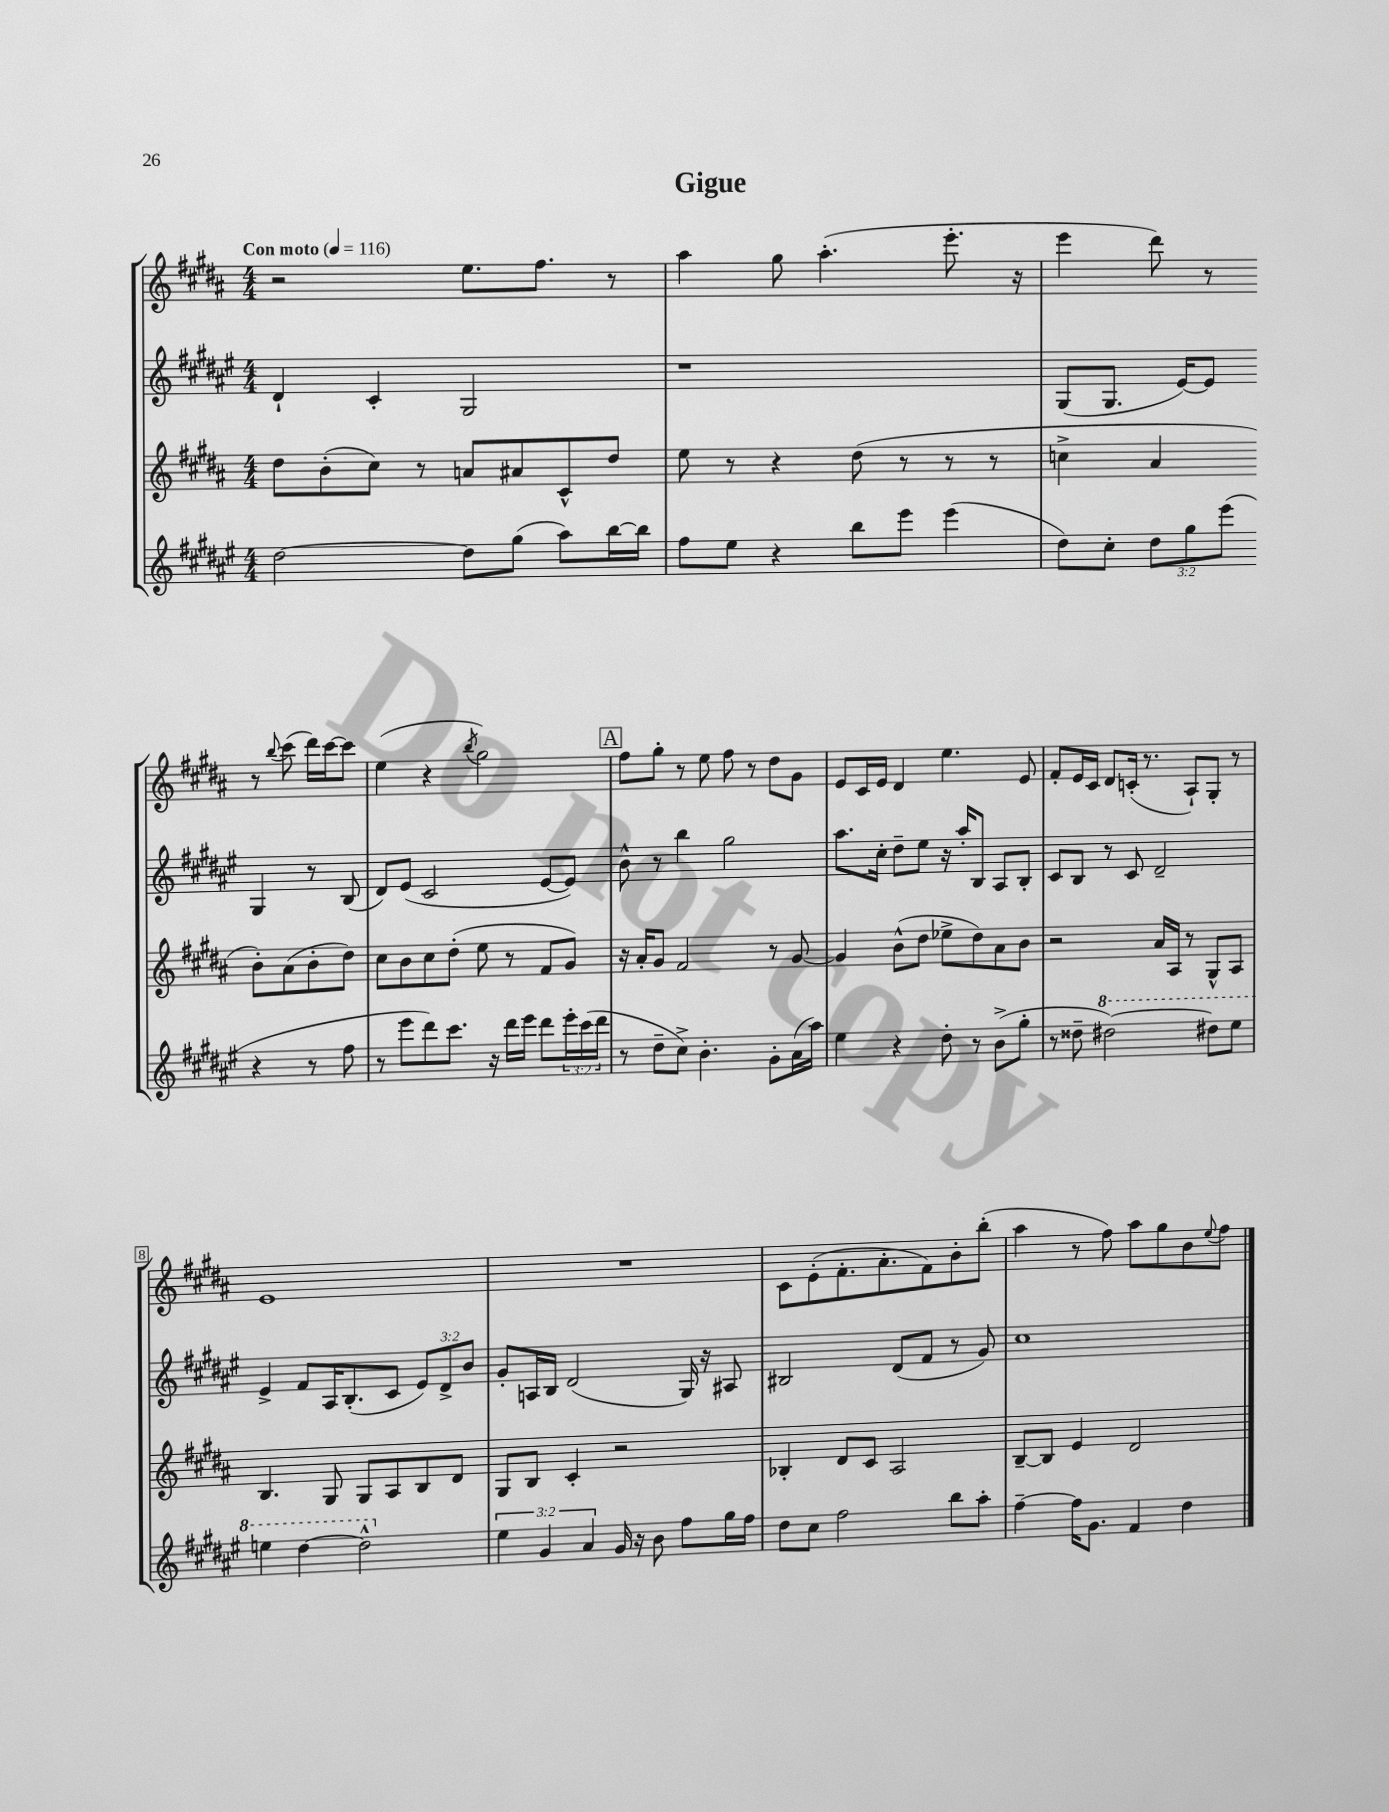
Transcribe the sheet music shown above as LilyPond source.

\header { title = "Gigue" }
<<
\new StaffGroup <<
\new Staff = "s0" {
    \clef treble \key b \major \numericTimeSignature \time 4/4 \tempo "Con moto" 4 = 116
    r2 e''8. fis''8. r8 |
    ais''4 gis''8 ais''4.-.( e'''8.-. r16 |
    e'''4 dis'''8) r8 r8 \appoggiatura { b''8 } cis'''8( dis'''16) cis'''16~ cis'''8 |
    e''4( r4 \acciaccatura { b''8 } gis''2) |
    \mark \markup { \box "A" } fis''8 gis''8-. r8 e''8 fis''8 r8 dis''8 gis'8 |
    e'8 cis'16 e'16 dis'4 e''4. e'8 |
    fis'8-. e'16 cis'16 dis'8 c'16-.( r8. ais8-!) gis8-. r8 |
    e'1 |
    R1 |
    cis'8 e'8-.( fis'8.-. ais'8.-. fis'8) b'8-. b''8-.( |
    ais''4 r8 fis''8) ais''8 gis''8 b'8 \appoggiatura { e''8 } fis''8 \bar "|." |
}
\new Staff = "s1" {
    \clef treble \key fis \major \numericTimeSignature \time 4/4 \override Staff.TupletNumber.text = #tuplet-number::calc-fraction-text
    dis'4-! cis'4-. gis2 |
    r1 |
    gis8( gis8. eis'16~) eis'8 gis4 r8 b8( |
    dis'8) eis'8( cis'2 eis'8~ eis'8) |
    \mark \markup { \box "A" } b'8-^ r8 b''4 gis''2 |
    ais''8. cis''16-. dis''8-- eis''8 r16 ais''16-. b8 ais8 b8-. |
    cis'8 b8 r8 cis'8 dis'2-- |
    eis'4-> fis'8 ais16 b8.-.( cis'8 \tuplet 3/2 { eis'8) dis'8-> b'8 } |
    gis'8-. a16 b16 dis'2( gis16) r16 ais8 |
    bis2 dis'8( fis'8 r8 gis'8) |
    cis''1 \bar "|." |
}
\new Staff = "s2" {
    \clef treble \key b \major \numericTimeSignature \time 4/4
    dis''8 b'8-.( cis''8) r8 a'8 ais'8 cis'8-^ dis''8 |
    e''8 r8 r4 dis''8( r8 r8 r8 |
    c''4-> ais'4 b'8-.) ais'8( b'8-. dis''8) |
    cis''8 b'8 cis''8 dis''8-.( e''8 r8 fis'8 gis'8) |
    \mark \markup { \box "A" } r16 ais'16-. gis'8 fis'2 r8 gis'8~ |
    gis'4 b'8-^( dis''8 ees''8-> dis''8) ais'8 b'8 |
    r2 ais'16 ais16 r8 gis8-^ ais8 |
    b4. gis8 gis8 ais8 b8 dis'8 |
    gis8 b8 cis'4-. r2 |
    bes4-. dis'8 cis'8 ais2 |
    b8~-- b8 e'4 dis'2 \bar "|." |
}
\new Staff = "s3" {
    \clef treble \key fis \major \numericTimeSignature \time 4/4 \override Staff.TupletNumber.text = #tuplet-number::calc-fraction-text
    dis''2~ dis''8 gis''8( ais''8) b''16~ b''16 |
    fis''8 eis''8 r4 b''8 eis'''8 eis'''4( |
    dis''8) cis''8-. \tuplet 3/2 { dis''8 gis''8 eis'''8( } r4 r8 fis''8 |
    r8 eis'''8 dis'''8) cis'''8. r16 dis'''16 eis'''16 dis'''8 \tuplet 3/2 { eis'''16-. cis'''16( dis'''16 } |
    \mark \markup { \box "A" } r8 dis''8-- cis''8->) b'4.-. gis'8-. ais'16( ais''16) |
    eis''4 r4 dis''8-. r8 b'8->( gis''8-. |
    r8 disis''8-- \ottava #1 dis'''!2~) dis'''!8 eis'''8 |
    e'''4 dis'''4~ dis'''2-^ \ottava #0 |
    \tuplet 3/2 { eis''4 gis'4 ais'4 } gis'16 r16 b'8 fis''8 gis''16 fis''16 |
    dis''8 cis''8 fis''2 b''8 ais''8-. |
    fis''4~-- fis''16 gis'8. fis'4 dis''4 \bar "|." |
}
>>
>>
\layout { \context { \Score \override BarNumber.stencil = #(make-stencil-boxer 0.1 0.3 ly:text-interface::print) } }
